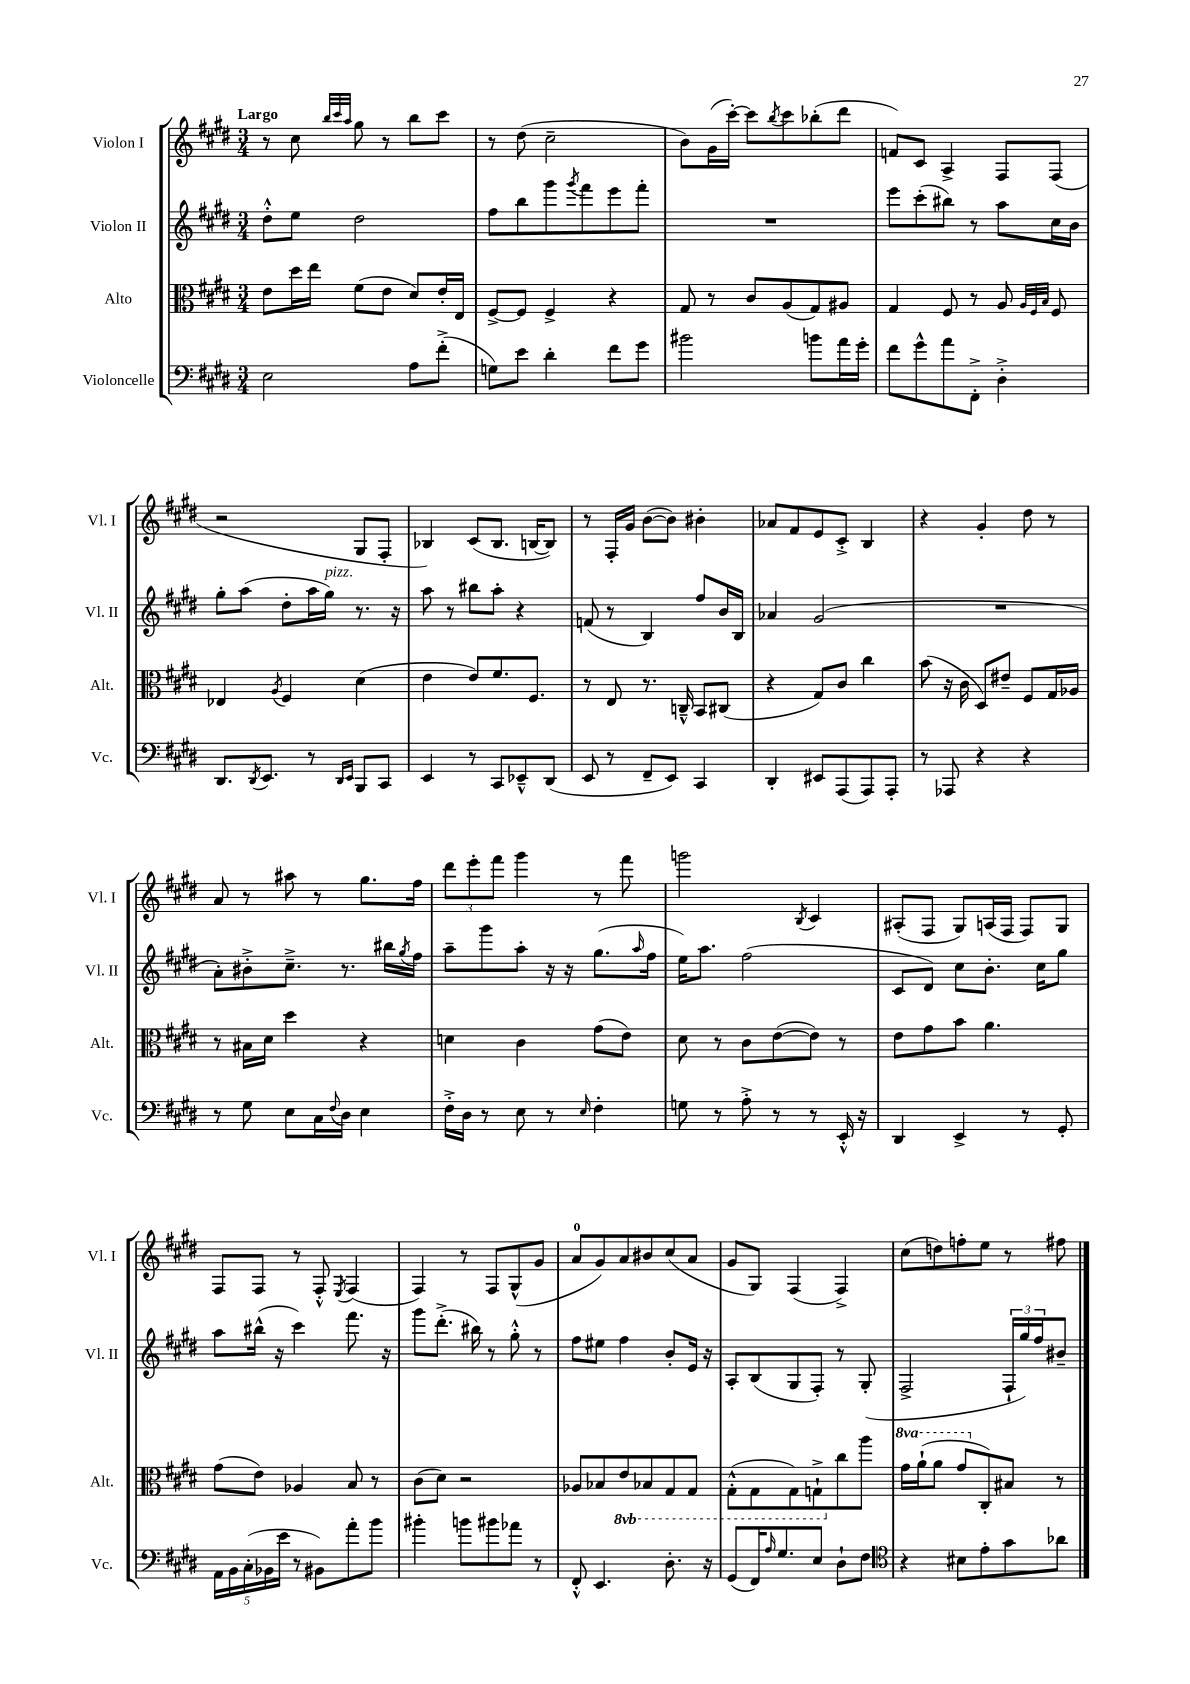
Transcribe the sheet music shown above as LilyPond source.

<<
\new StaffGroup <<
\new Staff = "s0" \with { instrumentName = "Violon I" shortInstrumentName = "Vl. I" } {
    \clef treble \key e \major \numericTimeSignature \time 3/4 \tempo "Largo"
    r8 cis''8 \grace { b''32 cis'''32 a''32 } gis''8 r8 b''8 cis'''8 |
    r8 dis''8( cis''2-- |
    b'8) gis'16( cis'''16~-.) cis'''8 \acciaccatura { b''8 } cis'''8 bes''8-.( dis'''8 |
    f'8) cis'8 a4-> fis8 fis8( |
    r2 gis8 fis8-. |
    bes4) cis'8( bes8. b16~ b8) |
    r8 fis16-. gis'16 b'8~( b'8) bis'4-. |
    aes'8 fis'8 e'8 cis'8-.-> b4 |
    r4 gis'4-. dis''8 r8 |
    a'8 r8 ais''8 r8 gis''8. fis''16 |
    \tuplet 3/2 { dis'''8 e'''8-. fis'''8 } gis'''4 r8 fis'''8 |
    g'''2 \acciaccatura { b8 } cis'4 |
    ais8-.( fis8 gis8) a16( fis16 fis8) gis8 |
    fis8 fis8 r8 fis8-.-^ \acciaccatura { e8 } fis4( |
    fis4) r8 fis8 gis8-^( gis'8 |
    a'8-0 gis'8) a'8 bis'8 cis''8( a'8 |
    gis'8 gis8) fis4( fis4->) |
    cis''8( d''8) f''8-. e''8 r8 fis''8 \bar "|." |
}
\new Staff = "s1" \with { instrumentName = "Violon II" shortInstrumentName = "Vl. II" } {
    \clef treble \key e \major \numericTimeSignature \time 3/4
    dis''8-.-^ e''8 dis''2 |
    fis''8 b''8 gis'''8 \acciaccatura { gis'''8 } fis'''8 e'''8 fis'''8-. |
    R2. |
    e'''8 cis'''8-.( bis''8) r8 a''8 cis''16 b'16 |
    gis''8-. a''8( dis''8-. a''16 gis''16^\markup { \italic "pizz." }) r8. r16 |
    a''8 r8 bis''8 a''8-. r4 |
    f'8( r8 b4) fis''8 b'16 b16 |
    aes'4 gis'2( |
    R2. |
    a'8-.) bis'8-.-> cis''8.---> r8. bis''16 \acciaccatura { gis''8 } fis''16 |
    a''8-- gis'''8 a''8-. r16 r16 gis''8.( \grace { a''16 } fis''16 |
    e''16) a''8. fis''2( |
    cis'8 dis'8) cis''8 b'8.-. cis''16 gis''8 |
    a''8 bis''16-^( r16 cis'''4) fis'''8. r16 |
    gis'''8 dis'''8.-.->( bis''16) r8 gis''8-.-^ r8 |
    fis''8 eis''8 fis''4 b'8-. e'16 r16 |
    a8-. b8( gis8 fis8-.) r8 gis8-.( |
    fis2-> \tuplet 3/2 { fis16-! gis''16) fis''16 } bis'8-- \bar "|." |
}
\new Staff = "s2" \with { instrumentName = "Alto" shortInstrumentName = "Alt." } {
    \clef alto \key e \major \numericTimeSignature \time 3/4 \set Staff.ottavationMarkups = #ottavation-simple-ordinals
    e'8 dis''16 e''16 fis'8( e'8 dis'8) e'16-. e16 |
    fis8~-> fis8 fis4-> r4 |
    gis8 r8 cis'8 a8( gis8) ais8 |
    gis4 fis8 r8 a8 \grace { a32 fis32 b32 } fis8 |
    ees4 \acciaccatura { a8 } fis4 dis'4( |
    e'4 e'8) fis'8. fis8. |
    r8 e8 r8. c16---^ b,8 cis8( |
    r4 gis8) cis'8 cis''4 |
    b'8( r16 cis'16 dis8) eis'8-- fis8 gis16 aes16 |
    r8 bis16 dis'16 dis''4 r4 |
    d'4 cis'4 gis'8( e'8) |
    dis'8 r8 cis'8 e'8~( e'8) r8 |
    e'8 gis'8 b'8 a'4. |
    gis'8( e'8) aes4 b8 r8 |
    cis'8( dis'8) r2 |
    aes8 bes8 \ottava #-1 e8 bes,8 gis,8 gis,8 |
    gis,8-.-^( gis,8 gis,8) g,8-!-> \ottava #0 cis''8 a''8 |
    \ottava #1 gis''16 a''16-!( a''8 gis''8 \ottava #0 cis8-.) bis8 r8 \bar "|." |
}
\new Staff = "s3" \with { instrumentName = "Violoncelle" shortInstrumentName = "Vc." } {
    \clef bass \key e \major \numericTimeSignature \time 3/4
    e2 a8 fis'8-.->( |
    g8) e'8 dis'4-. fis'8 gis'8 |
    bis'2 b'8 a'16 gis'16-. |
    fis'8 gis'8-^ a'8 fis,8-.-> dis4-.-> |
    dis,8. \acciaccatura { dis,8 } e,8. r8 \grace { dis,16 e,16 } b,,8 cis,8 |
    e,4 r8 cis,8 ees,8---^ dis,8( |
    e,8 r8 fis,8-- e,8) cis,4 |
    dis,4-. eis,8 a,,8( a,,8) a,,8-. |
    r8 aes,,8 r4 r4 |
    r8 gis8 e8 cis16 \appoggiatura { fis8 } dis16 e4 |
    fis16-.-> dis16 r8 e8 r8 \grace { e16 } fis4-. |
    g8 r8 a8-.-> r8 r8 e,16-.-^ r16 |
    dis,4 e,4-> r8 gis,8-. |
    \tuplet 5/4 { a,16 b,16 cis16-.( bes,16 e'16 } r8 bis,8) a'8-. b'8 |
    bis'4-. b'8 bis'8 aes'8 r8 |
    fis,8-.-^ e,4. dis8.-. r16 |
    gis,8( fis,16) \grace { a16 } gis8. e8 dis8-! fis8 |
    \clef tenor r4 bis8 e'8-. gis'8 aes'8 \bar "|." |
}
>>
>>
\layout { \context { \Score \remove "Bar_number_engraver" } }
